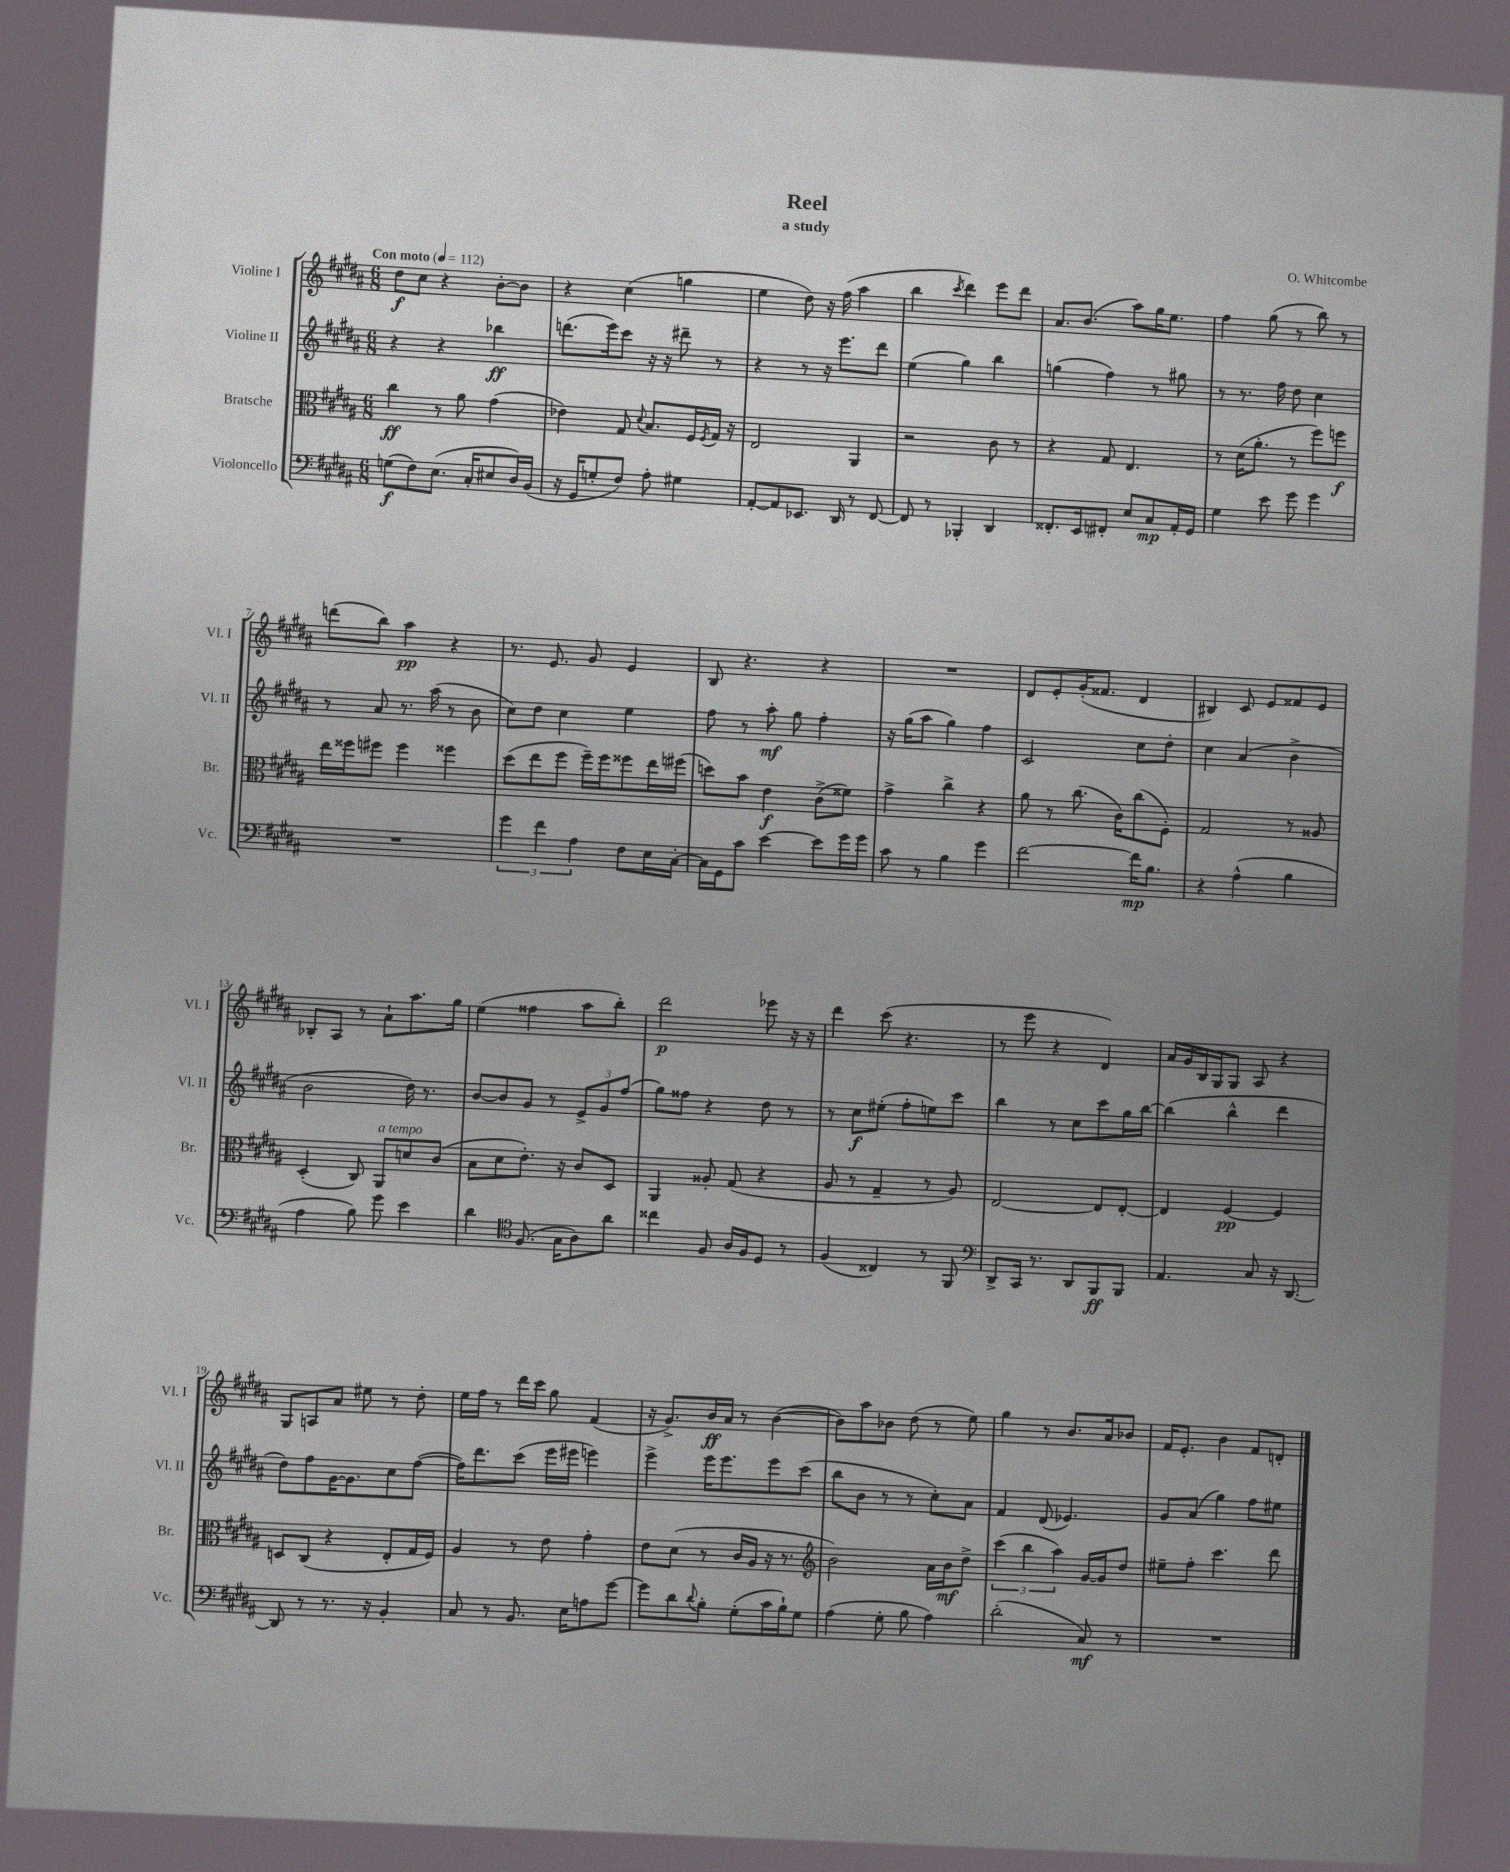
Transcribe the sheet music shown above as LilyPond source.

\header { title = "Reel" composer = "O. Whitcombe" subtitle = "a study" }
<<
\new StaffGroup <<
\new Staff = "s0" \with { instrumentName = "Violine I" shortInstrumentName = "Vl. I" } {
    \clef treble \key b \major \numericTimeSignature \time 6/8 \tempo "Con moto" 4 = 112
    dis''8\f cis''8 r4 b'8~-. b'8 |
    r4 cis''4( g''4 |
    e''4 dis''8) r16 fis''16( ais''4 |
    b''4 \acciaccatura { cis'''8 } dis'''4) e'''8 dis'''8 |
    ais'8. b'8.( ais''8) gis''16 e''8. |
    fis''4 gis''8( r8 b''8) r8 |
    d'''8( b''8) ais''4\pp r4 |
    r8. e'8. gis'8 e'4 |
    b8 r4. r4 |
    R2. |
    dis'8 e'8-. gis'16-.( fisis'8. dis'4 |
    bis4) cis'8 e'8 fisis'8 e'8 |
    bes8-. ais8 r8 ais'8-! ais''8. gis''16 |
    e''4( fisis''4 ais''8 b''8-.) |
    dis'''2\p ees'''8 r16 r16 |
    dis'''4 cis'''8( r4. |
    r8 e'''8 r4 dis'4) |
    ais'16 gis'16 b16 gis16 gis8 ais8 r4 |
    gis8 a8 ais'8 eis''8 r8 dis''8-. |
    e''16 fis''16 r8 dis'''16 cis'''16 gis''8 fis'4( |
    r16 gis'8.->) b'16\ff ais'16 r8 b'4~( |
    b'8) ais''8 bes'8 dis''8( r8 e''8) |
    gis''4 r8 b'8. ais'16 bes'8 |
    fis'16 e'8.-. b'4 fis'8 d'8-. \bar "|." |
}
\new Staff = "s1" \with { instrumentName = "Violine II" shortInstrumentName = "Vl. II" } {
    \clef treble \key b \major \numericTimeSignature \time 6/8
    r4 r4 bes''4\ff |
    d'''8.( e'''16) cis'''8 r16 r16 dis'''8-- r8 |
    r4 r8 r16 e'''8. dis'''8 |
    e''4( gis''4) b''4 |
    g''4( fis''4) r8 gis''8 |
    r8 r8. fis''16 dis''8 cis''4 |
    r8 ais'8 r8. ais''16( r8 b'8 |
    cis''8) dis''8 cis''4 e''4 |
    fis''8 r8 ais''8-.\mf gis''8 fis''4-. |
    r16 gis''16( ais''8 gis''4) fis''4 |
    cis'2 cis''8 dis''8-. |
    cis''4 ais'4( b'4-> |
    b'2 dis''16) r8. |
    b'8~ b'8 gis'8 r8 \tuplet 3/2 { e'8-> gis'8 fis''8( } |
    gis''8) fisis''8 r4 dis''8 r8 |
    r8 cis''8\f eis''8-.( fis''8-. e''8) cis'''8 |
    b''4 r8 cis''8 cis'''8 gis''16 b''16~ |
    b''4( b''4-^ dis'''4 |
    dis''8) fis''8 gis'16~ gis'8. cis''8 fis''8~( |
    fis''16) dis'''8. cis'''8( e'''16 eis'''16 e'''4) |
    e'''4-> e'''16 e'''8. e'''8 cis'''8( |
    b''8 b'8 r8 r8 cis''8-.) ais'8 |
    fis'4 dis'8( ees'4.) |
    gis'8 ais'8( gis''4) fis''8 eis''8 \bar "|." |
}
\new Staff = "s2" \with { instrumentName = "Bratsche" shortInstrumentName = "Br." } {
    \clef alto \key b \major \numericTimeSignature \time 6/8
    cis''4\ff r8 ais'8 gis'4( |
    ees'4) gis8 \appoggiatura { dis'8 } b8. fis16 \acciaccatura { fis8 } gis16 r16 |
    e2 ais,4 |
    r2 cis'8 r8 |
    r4 gis8 e4. |
    r8 dis'16( ais'8.-. r8 fis''8) f''8\f |
    e''16 fisis''16 fis''8 fis''4 fisis''4 |
    dis''8( e''8 fis''8 fis''16--) fis''16 fisis''8 e''16 fis''16( |
    d''8) b'8 e'4\f cis'8->( fisis'8) |
    gis'4-> cis''4-> r4 |
    ais'8 r8 cis''8.( cis'16) cis''8( fis8-.) |
    gis2 r8 aisis8 |
    dis4-.( cis8) ais,8^\markup { \italic "a tempo" } d'8 cis'8( |
    b8 dis'8 e'8.-.) r16 cis'8 dis8 |
    ais,4 aisis8-. gis8( r4 |
    ais8 r8 gis4-- r8 ais8) |
    e2~ e8 e8~-. |
    e4 fis4~\pp fis4 |
    d8 cis8( r4 e8-. gis16 fis16) |
    ais4 r8 e'8 gis'4-. |
    e'8 dis'8( r8 cis'16 ais16 r16 r8. |
    \clef treble b'2) ais'16 b'16\mf dis''8-> |
    \tuplet 3/2 { cis'''4( b''4 ais''4) } gis'16~ gis'16 dis''8 |
    eis''8-- fis''8-. cis'''4. dis'''8 \bar "|." |
}
\new Staff = "s3" \with { instrumentName = "Violoncello" shortInstrumentName = "Vc." } {
    \clef bass \key b \major \numericTimeSignature \time 6/8
    g8\f( fis8) e8.( cis16-. eis8 dis16) b,16( |
    r16 gis,16 g8-. fis8) ais8-. gis4 |
    ais,8~-. ais,8 ees,8. dis,16 r8 fis,8~ |
    fis,8 r8 bes,,4-. dis,4 |
    fisis,8.-. e,16 fis,8-. e8 cis8\mp ais,16-. gis,16 |
    gis4 e'8 gis'8 gis'4 |
    R2. |
    \tuplet 3/2 { gis'4 fis'4 ais4 } fis8 e16 cis16~-. |
    cis16 gis,16 cis'8 e'4~ e'8 gis'16 gis'16 |
    cis'8 r8 b4 gis'4 |
    fis'2~ fis'16\mp b8. |
    r4 ais4-^( b4 |
    ais4 b8) gis'8 e'4 |
    dis'4 \clef tenor fis8.( gis16 ais8) ais'8 |
    cisis''4 fis8 ais16 fis16 dis8 r8 |
    fis4( cisis4) r8 fis,8 |
    \clef bass dis,8-> cis,16 r8. dis,8 b,,8\ff b,,8 |
    ais,4. cis8 r16 dis,8.~ |
    dis,8 r8 r8. r16 b,4-. |
    cis8 r8 b,8. e16 a8 gis'8~ |
    gis'8 dis'8 \appoggiatura { dis'8 } b8-. gis8-.( cis'16 b16-!) gis8 |
    ais4( gis8-. b8 ais4) |
    dis'2-.( cis8\mf) r8 |
    R2. \bar "|." |
}
>>
>>
